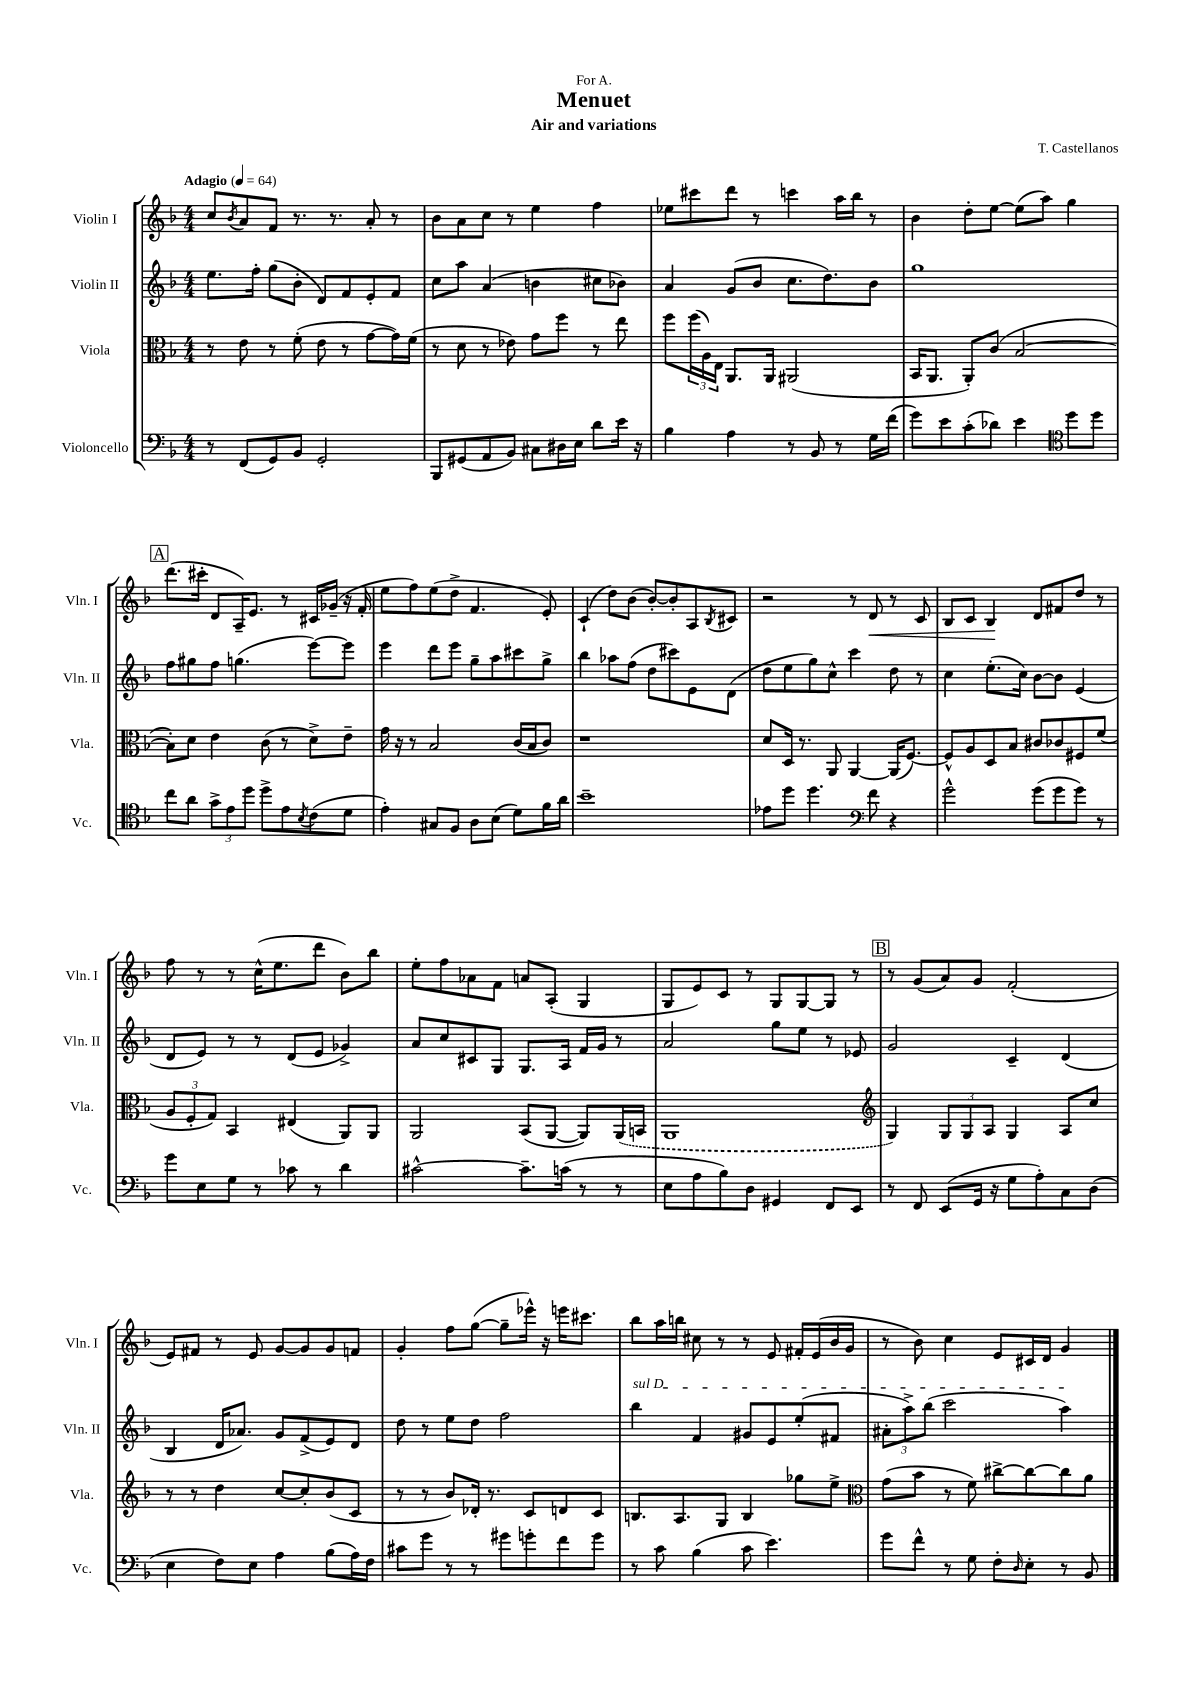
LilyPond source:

\header { title = "Menuet" composer = "T. Castellanos" subtitle = "Air and variations" dedication = "For A." }
<<
\new StaffGroup <<
\new Staff = "s0" \with { instrumentName = "Violin I" shortInstrumentName = "Vln. I" } {
    \clef treble \key f \major \numericTimeSignature \time 4/4 \tempo "Adagio" 4 = 64
    c''8 \acciaccatura { bes'8 } a'8 f'8 r8. r8. a'8-. r8 |
    bes'8 a'8 c''8 r8 e''4 f''4 |
    ees''8 cis'''8 d'''8 r8 c'''4 a''16 bes''16 r8 |
    bes'4 d''8-. e''8~ e''8( a''8) g''4 |
    \mark \markup { \box "A" } d'''8.( cis'''16-. d'8 a16--) e'8. r8 cis'16 ges'16--( r16 f'16-. |
    e''8 f''8) e''8( d''8-> f'4. e'8-.) |
    c'4-!( d''8) bes'8( bes'8~-.) bes'8-. a8 \acciaccatura { bes8 } cis'8 |
    r2 r8 d'8\< r8 c'8 |
    bes8 c'8 bes4\! d'8 fis'8 d''8 r8 |
    f''8 r8 r8 c''16-^( e''8. d'''8 bes'8) bes''8 |
    e''8-. f''8 aes'8 f'8 a'8 a8-.( g4 |
    g8 e'8) c'8 r8 g8 g8~ g8 r8 |
    \mark \markup { \box "B" } r8 g'8( a'8) g'8 f'2-.( |
    e'8) fis'8 r8 e'8 g'8~ g'8 g'8 f'8 |
    g'4-. f''8 g''8~( g''8-- ees'''16-^) r16 e'''16 cis'''8. |
    bes''8 a''16 b''16 cis''8 r8 r8 e'8 fis'16-. e'16( bes'16 g'16 |
    r8 bes'8) c''4 e'8 cis'16 d'16 g'4 \bar "|." |
}
\new Staff = "s1" \with { instrumentName = "Violin II" shortInstrumentName = "Vln. II" } {
    \clef treble \key f \major \numericTimeSignature \time 4/4
    e''8. f''16-. g''8( bes'8-. d'8) f'8 e'8-. f'8 |
    c''8 a''8 a'4( b'4 cis''8 bes'8) |
    a'4 g'8( bes'8 c''8. d''8.) bes'8 |
    g''1 |
    \mark \markup { \box "A" } f''8 gis''8 f''8 g''4.( e'''8~) e'''8 |
    e'''4 d'''8 e'''8 g''8-- a''8 cis'''8 g''8-> |
    bes''4 aes''8 f''8( d''8 cis'''8) e'8 d'8( |
    d''8 e''8 g''8) c''8-^ c'''4 d''8 r8 |
    c''4 e''8.-.( c''16) bes'8~ bes'8 e'4( |
    d'8 e'8) r8 r8 d'8( e'8 ges'4->) |
    a'8 c''8 cis'8 g8 g8. a16 f'16 g'16 r8 |
    a'2 g''8 e''8 r8 ees'8 |
    \mark \markup { \box "B" } g'2 c'4-- d'4( |
    bes4 d'16 aes'8.) g'8 f'8->( e'8) d'8 |
    d''8 r8 e''8 d''8 f''2 |
    \once \override TextSpanner.bound-details.left.text = \markup { \italic "sul D" } bes''4\startTextSpan f'4 gis'8 e'8 e''8-.( fis'8 |
    \tuplet 3/2 { ais'8-. a''8->) bes''8( } c'''2 a''4\stopTextSpan) \bar "|." |
}
\new Staff = "s2" \with { instrumentName = "Viola" shortInstrumentName = "Vla." } {
    \clef alto \key f \major \numericTimeSignature \time 4/4
    r8 e'8 r8 f'8-.( e'8 r8 g'8~ g'16) f'16( |
    r8 d'8 r8 ees'8) g'8 f''8 r8 e''8 |
    f''8 \tuplet 3/2 { f''16( a16) e16 } a,8. a,16 ais,2( |
    bes,16 a,8. a,8-.) c'8( bes2~ |
    \mark \markup { \box "A" } bes8-.) d'8 e'4 c'8( r8 d'8->) e'8-- |
    g'16 r16 r8 bes2 c'16( bes16 c'8) |
    r1 |
    d'8 d16 r8. a,8 a,4~ a,16( f8.~) |
    f8-^ a8 d8 bes8 cis'8 ces'8 fis8 f'8( |
    \tuplet 3/2 { a8 f8-. g8) } bes,4 eis4( a,8) a,8 |
    a,2 bes,8( a,8~ a,8) \once \slurDashed a,16( b,16 |
    a,1 |
    \mark \markup { \box "B" } \clef treble g4) \tuplet 3/2 { g8 g8 a8 } g4 a8 c''8 |
    r8 r8 d''4 c''8~ c''8-. bes'8( c'8 |
    r8 r8 bes'8) des'16-. r8. c'8 d'8 c'8 |
    b8. a8. g8 b4 ges''8 e''8-> |
    \clef alto g'8( bes'8 r8 f'8) cis''8~-> cis''8~ cis''8 a'8 \bar "|." |
}
\new Staff = "s3" \with { instrumentName = "Violoncello" shortInstrumentName = "Vc." } {
    \clef bass \key f \major \numericTimeSignature \time 4/4
    r8 f,8( g,8) bes,8 g,2-. |
    bes,,8 gis,8( a,8 bes,8) cis8 dis16 e16 d'8 e'16 r16 |
    bes4 a4 r8 bes,8 r8 g16 f'16( |
    g'8) e'8 c'8-.( des'8) e'4 \clef tenor d''8 d''8 |
    \mark \markup { \box "A" } c''8 a'8 \tuplet 3/2 { g'8-> e'8 d''8 } d''8-> e'8 \acciaccatura { bes8 } c'8( d'8 |
    e'4-.) gis8 f8 a8 bes8( d'8) f'16 a'16 |
    bes'1-- |
    ees'8 d''8 d''4. \clef bass f'8 r4 |
    g'2-^ g'8( g'8 g'8) r8 |
    g'8 e8 g8 r8 ces'8 r8 d'4 |
    cis'2~-^ cis'8.-- c'16( r8 r8 |
    e8 a8 bes8) d8 gis,4 f,8 e,8 |
    \mark \markup { \box "B" } r8 f,8 e,8( g,16 r16 g8 a8-.) c8 d8( |
    e4 f8) e8 a4 bes8( a16) f16 |
    cis'8 g'8 r8 r8 gis'8 g'8-. f'8 g'8 |
    r8 c'8 bes4( c'8 e'4.) |
    g'8 f'8-^ r8 g8 f8-. \grace { d16 } e8-. r8 bes,8 \bar "|." |
}
>>
>>
\layout { \context { \Score \remove "Bar_number_engraver" } }
